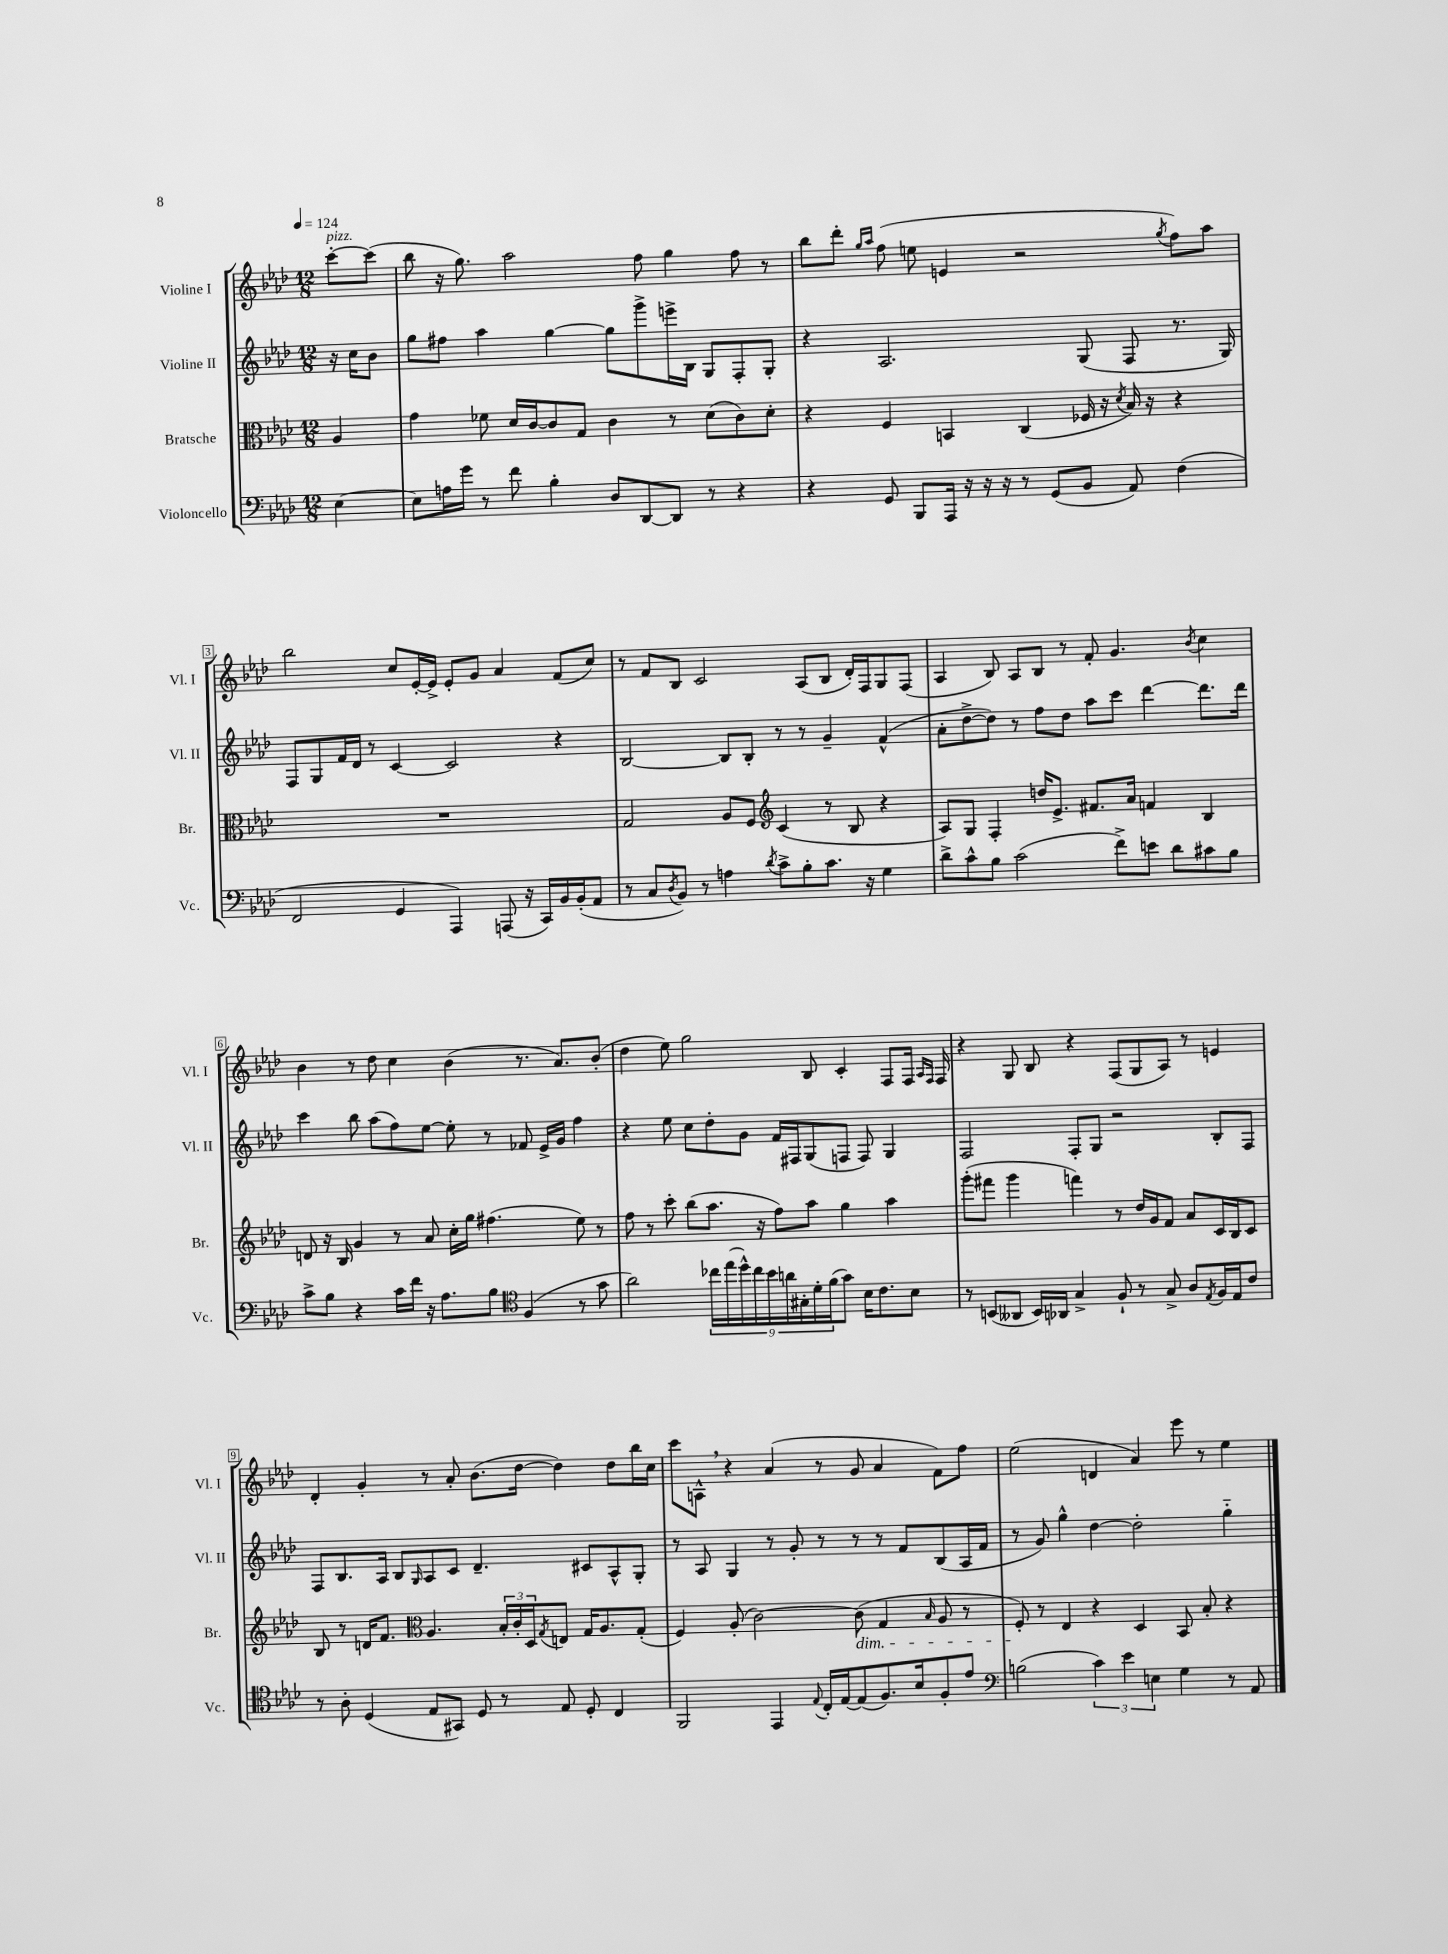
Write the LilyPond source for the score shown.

<<
\new StaffGroup <<
\new Staff = "s0" \with { instrumentName = "Violine I" shortInstrumentName = "Vl. I" } {
    \clef treble \key aes \major \numericTimeSignature \time 12/8 \partial 4 \tempo 4 = 124
    c'''8~-.^\markup { \italic "pizz." } c'''8( |
    bes''8 r16 g''8.) aes''2 f''8 g''4 f''8 r8 |
    bes''8 des'''8-. \grace { g''16 aes''16 } f''8( e''8 e'4 r2 \acciaccatura { g''8 } f''8) aes''8 |
    bes''2 c''8 ees'16~-. ees'16-> ees'8-. g'8 aes'4 f'8( c''8) |
    r8 f'8 bes8 c'2 aes8( bes8 des'16-.) f16 g8 f8( |
    aes4 bes8) aes8 bes8 r8 f'8-. g'4. \acciaccatura { bes'8 } c''4 |
    bes'4 r8 des''8 c''4 bes'4( r8. aes'8.) bes'8-.( |
    des''4 ees''8) g''2 bes8 c'4-. f8 f16 \grace { aes16 f16 } f16 |
    r4 g8 bes8 r4 f8( g8 aes8) r8 e'4 |
    des'4-. g'4-. r8 aes'8-. bes'8.( des''16~ des''4) des''8 bes''16 c''16 |
    c'''8 a8-^ \breathe r4 aes'4( r8 g'8 aes'4 f'8) f''8 |
    ees''2( d'4 aes'4) ees'''8 r8 ees''4 \bar "|." |
}
\new Staff = "s1" \with { instrumentName = "Violine II" shortInstrumentName = "Vl. II" } {
    \clef treble \key aes \major \numericTimeSignature \time 12/8 \partial 4
    r16 c''16 bes'8 |
    g''8 fis''8 aes''4 g''4~ g''8 g'''8-> e'''16-> bes16 g8 f8-. g8-. |
    r4 aes2. g8( f8 r8. g16) |
    f8 g8 f'16 des'16 r8 c'4~ c'2 r4 |
    bes2~ bes8 bes8-. r8 r8 g'4-- f'4-^( |
    aes'8-. des''8~-> des''8) r8 f''8 des''8 aes''8 c'''8 des'''4~ des'''8. des'''16 |
    c'''4 bes''8 aes''8( f''8) ees''8~ ees''8-. r8 fes'8 ees'16-> g'16 f''4 |
    r4 ees''8 c''8 des''8-. g'8 f'16 fis16 g8( f8 f8) g4 |
    f2 f8-. g8 r2 bes8-. f8 |
    f8 bes8. aes16 bes8 \grace { g16 } aes8 c'8 des'4.-- cis'8 aes8-^ g8-. |
    r8 aes8 g4 r8 g'8-. r8 r8 r8 f'8 bes8( aes16 f'16 |
    r8 g'8) g''4-^ des''4~ des''2-. g''4-_ \bar "|." |
}
\new Staff = "s2" \with { instrumentName = "Bratsche" shortInstrumentName = "Br." } {
    \clef alto \key aes \major \numericTimeSignature \time 12/8 \partial 4
    aes4 |
    g'4 fes'8 des'16 c'16~ c'8 g8 c'4 r8 des'8( c'8) des'8-. |
    r4 f4 b,4 c4( fes16 r16 \acciaccatura { des'8 } bes16) r16 r4 |
    R1. |
    g2 aes8 f8 \clef treble c'4( r8 bes8 r4 |
    aes8) g8 f4-. d''16 ees'8.-> fis'8. aes'16 f'4 bes4 |
    d'8 r16 bes16 g'4 r8 aes'8 c''16-. g''16 fis''4.( ees''8) r8 |
    f''8 r8 c'''8-. bes''8( aes''8. r16 f''8) aes''8 g''4 aes''4 |
    g'''8-.( fis'''8 g'''4 f'''4) r8 des''16 g'16 f'8 aes'8 c'16 bes16 c'8 |
    bes8 r8 d'16 f'8. \clef alto aes4. \tuplet 3/2 { bes16-. c'16-. des16 } \acciaccatura { g8 } e8 g16 aes8. g8-.( |
    f4) aes8-.( c'2~) c'8\dim( g4 \grace { bes16 } aes8 r8 |
    f8-.\!) r8 ees4 r4 des4 bes,8 bes8-. r4 \bar "|." |
}
\new Staff = "s3" \with { instrumentName = "Violoncello" shortInstrumentName = "Vc." } {
    \clef bass \key aes \major \numericTimeSignature \time 12/8 \partial 4
    ees4~ |
    ees8 a16 g'16 r8 f'8 bes4-. des8 des,8~ des,8 r8 r4 |
    r4 g,8 bes,,8 aes,,16 r16 r16 r16 r8 g,8( bes,8 aes,8) f4( |
    f,2 g,4 aes,,4) a,,8( r16 c,16) bes,16 bes,16-.( aes,8 |
    r8 c8 \acciaccatura { des8 } bes,8) r8 a4 \acciaccatura { des'8 } c'8-> bes8-. c'8. r16 g4 |
    des'8-> c'8-^ bes8 c'2( f'8->) e'8 des'8 cis'8 bes8 |
    c'8-> bes8 r4 c'16 f'16 r16 aes8. bes8 \clef tenor f4( r8 g'8 |
    aes'2) \tuplet 9/8 { ces''16 ees''16( des''16-^) ces''16 bes'16 a'16 gis16-. des'16-. f'16( } g'8) bes16 c'8. bes8 |
    r8 b,8( aeses,8 b,16) aes,16 g4-> f8-! r8 g8-> aes8 \acciaccatura { ees8 } f16 ees16 c'8 |
    r8 aes8-. des4( ees8 gis,8) des8 r8 ees8 des8-. c4 |
    f,2 ees,4 \appoggiatura { ees8 } c16-. ees16~ ees8( f8.) bes16 f8-. ees'8 |
    \clef bass b2( \tuplet 3/2 { c'4) ees'4 e4 } g4 r8 aes,8 \bar "|." |
}
>>
>>
\layout { \context { \Score \override BarNumber.stencil = #(make-stencil-boxer 0.1 0.3 ly:text-interface::print) } }
